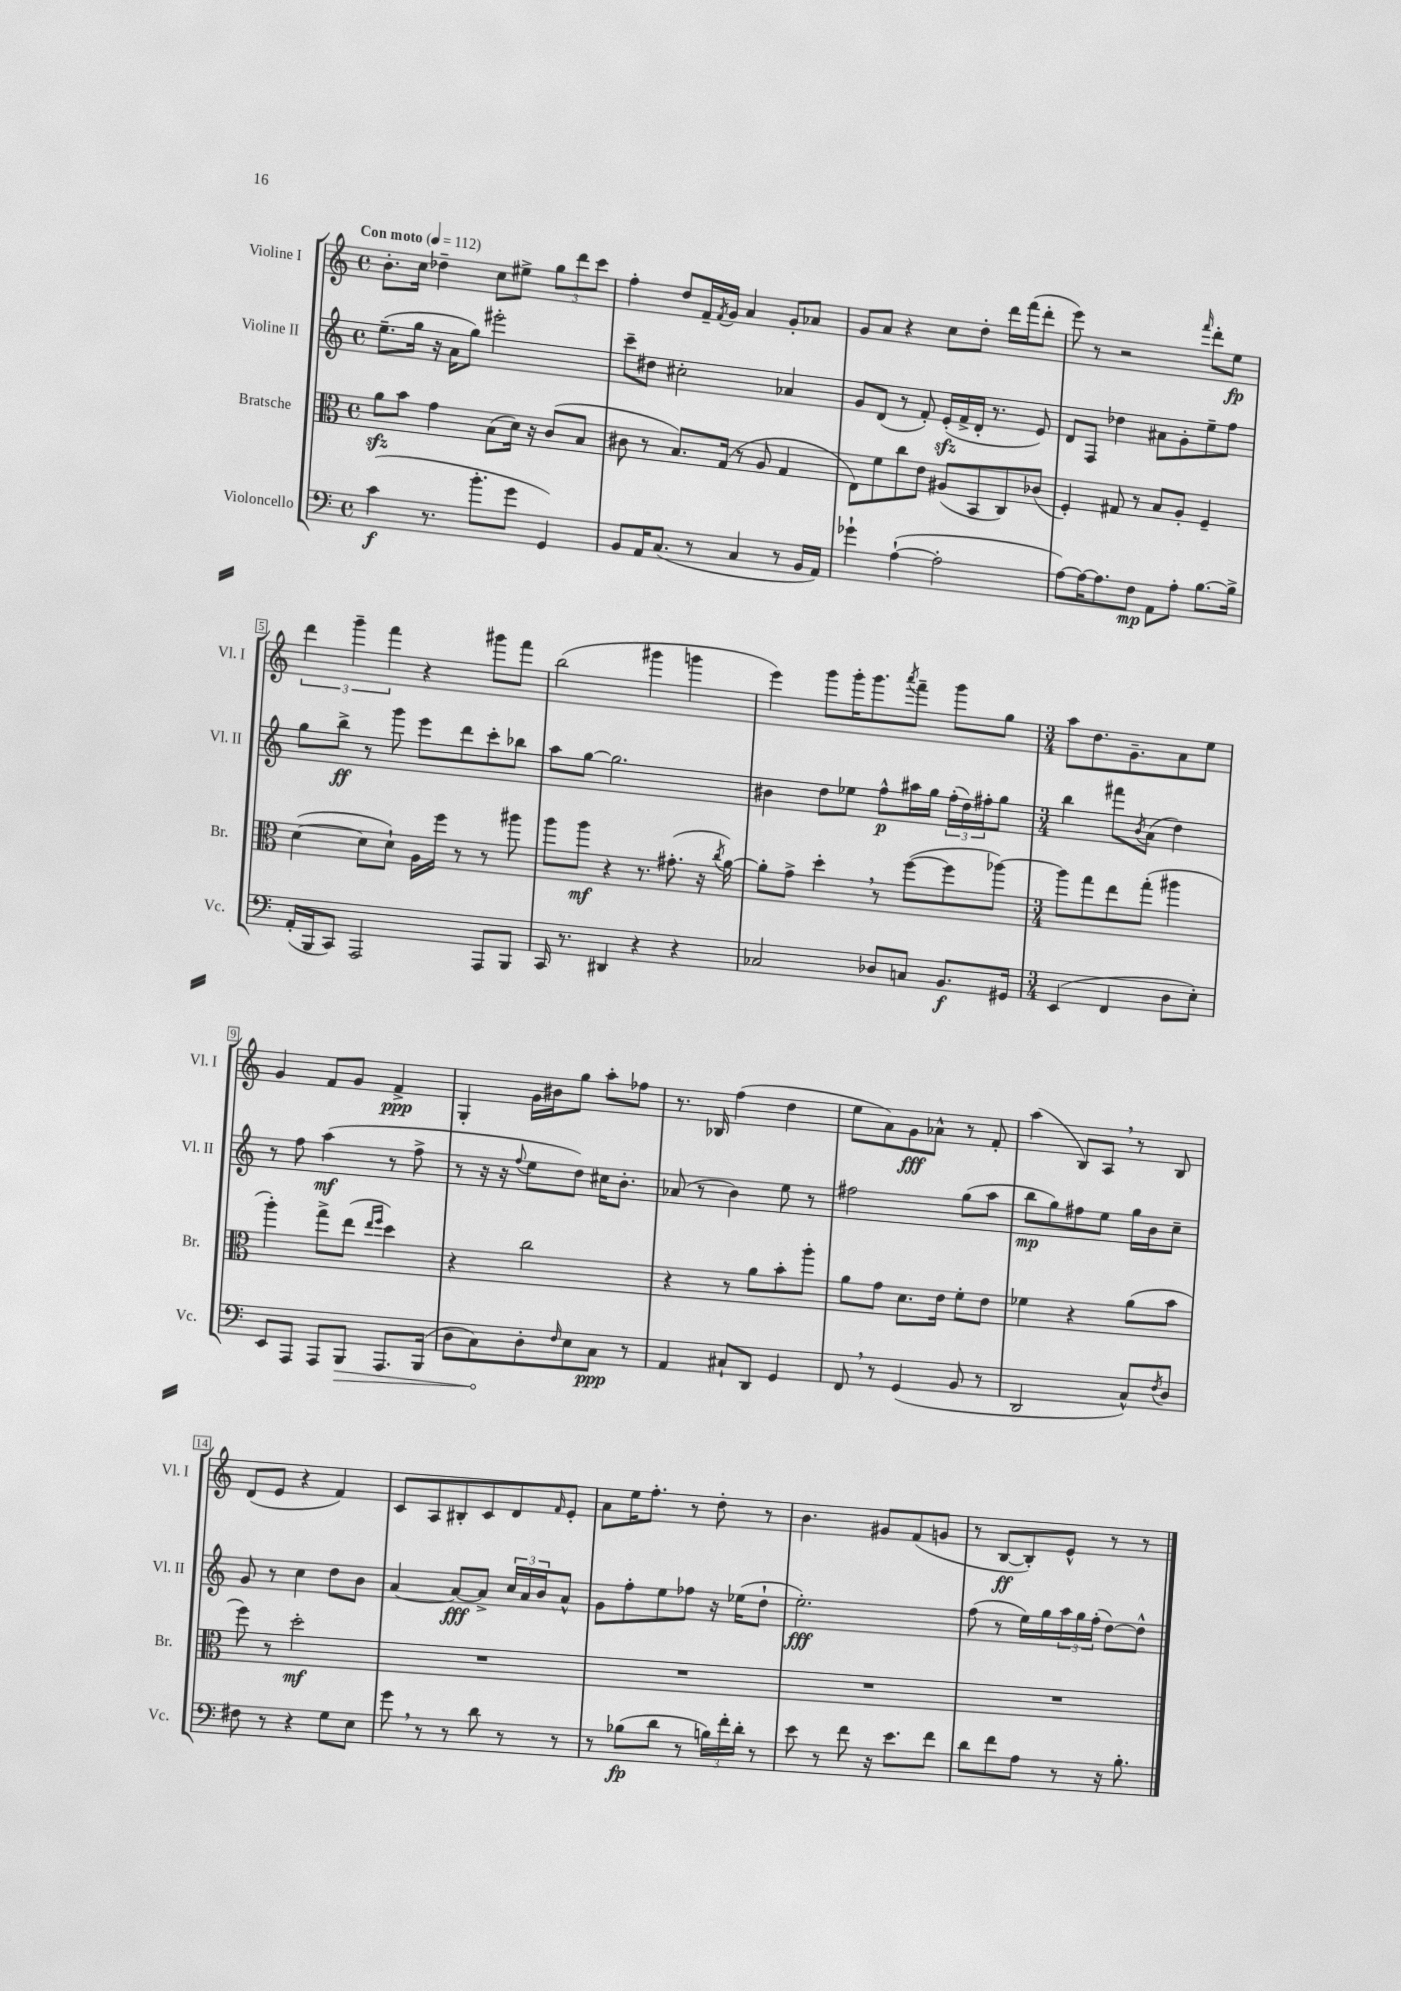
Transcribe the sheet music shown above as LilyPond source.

<<
\new StaffGroup <<
\new Staff = "s0" \with { instrumentName = "Violine I" shortInstrumentName = "Vl. I" } {
    \clef treble \key c \major \defaultTimeSignature \time 4/4 \tempo "Con moto" 4 = 112
    b'8.-. c''16 des''4-- c''8 eis''8-> \tuplet 3/2 { g''8 d'''8 c'''8 } |
    f''4-. d''8 f'16-- \acciaccatura { f'8 } g'16 a'4 g'8-. aes'8 |
    g'8 a'8 r4 c''8 d''8-. d'''16 f'''16( d'''8-. |
    e'''8) r8 r2 \grace { f'''16 } d'''8-. e''8\fp |
    \tuplet 3/2 { d'''4 g'''4-- f'''4 } r4 gis'''8 f'''8 |
    b''2( gis'''4 g'''4 |
    e'''4) g'''8 g'''16-. g'''8. \acciaccatura { a'''8 } f'''8-- g'''8 g''8 |
    \numericTimeSignature \time 3/4 a''8 d''8. g'8.-- a'8 e''8 |
    g'4 f'8 g'8 f'4->\ppp |
    g4-. g'16 bis'16 g''8 a''8-. fes''8 |
    r8. bes16 f''4( d''4 |
    e''8 a'8) g'8\fff aes'8-^ r8 f'8-. |
    a''4( b8) a8 \breathe r8 b8 |
    d'8( e'8 r4 f'4) |
    c'8 a8 bis8-. c'8 d'8 \grace { f'16 } e'8-. |
    a'8 e''16 f''8.-. r8 d''8-. r8 |
    b'4. gis'8 f'8( g'8 |
    r8 b8~\ff b8-.) e'8-^ r8 r8 \bar "|." |
}
\new Staff = "s1" \with { instrumentName = "Violine II" shortInstrumentName = "Vl. II" } {
    \clef treble \key c \major \defaultTimeSignature \time 4/4
    e''8.--( g''16 r16 a'16 g''8) eis'''2-. |
    c'''8-- dis''8 cis''2-. aes'4 |
    g'8 d'8( r8 f'8-.) e'16-.\sfz( f'16-> d'16-. r8. e'8) |
    d'8 f8 des''4 ais'8 g'8-. e''8-- f''8 |
    g''8 b''8->\ff r8 g'''8 e'''8 d'''8 c'''8-. bes''8 |
    a''8 g''8~ g''2. |
    bis'4 d''8 ees''8 f''8-^\p ais''16 g''16 \tuplet 3/2 { f''16-.( d''16) fis''16-. } g''8 |
    \numericTimeSignature \time 3/4 b''4 fis'''8 \acciaccatura { b'8 } a'8( d''4) |
    r8 f''8 a''4\mf( r8 f''8-> |
    r8 r16 r16 \appoggiatura { f''8 } e''8 d''8) cis''16 b'8.-. |
    aes'8( r8 b'4) e''8 r8 |
    fis''2 g''8( a''8 |
    b''8\mp g''8) fis''8 e''8 g''16 b'16 c''8-- |
    g'8 r8 c''4 d''8 b'8 |
    a'4~ a'8~\fff a'8-> \tuplet 3/2 { c''16 a'16 b'16 } a'8-^ |
    g'8 f''8-. e''8 fes''8 r16 ees''16( d''8-! |
    e''2.-.\fff) |
    f''8( r8 e''16) g''16 \tuplet 3/2 { a''16 g''16 f''16-.( } d''8~) d''8-^ \bar "|." |
}
\new Staff = "s2" \with { instrumentName = "Bratsche" shortInstrumentName = "Br." } {
    \clef alto \key c \major \defaultTimeSignature \time 4/4
    a'8\sfz b'8 g'4 b8( d'16) r16 c'8( b8 |
    cis'8 r8 b8.) g16( r8 a8 g4 |
    e8) f'8 c''8 e'8 ais8( b,8 c8) ces'8( |
    f4-.) gis8 r8 b8 a8-. f4-- |
    d'4~( d'8 d'8-!) a16 f''16 r8 r8 ais''8 |
    a''8 a''8\mf r4 r8. gis'8.-.( r16 \acciaccatura { c''8 } a'16~) |
    a'8-. g'8-> d''4-. \breathe r8 f''8~( f''8 aes''8~) |
    \numericTimeSignature \time 3/4 aes''8 g''8 e''8 g''8-.( ais''4 |
    a''4-.) g''8-> e''8( \grace { e''16 f''16 } d''4) |
    r4 c''2 |
    r4 r8 a'8 b'8-. a''8-. |
    a'8 g'8 d'8. e'16 f'8-. e'8 |
    fes'4 r4 a'8( b'8 |
    f''8) r8 d''2-.\mf |
    R2. |
    R2. |
    R2. |
    R2. \bar "|." |
}
\new Staff = "s3" \with { instrumentName = "Violoncello" shortInstrumentName = "Vc." } {
    \clef bass \key c \major \defaultTimeSignature \time 4/4
    c'4\f( r8. b'8.-. g'8 g,4) |
    b,8 a,16 c8.( r8 c4 r8 b,16 a,16) |
    ges'4-! a4~-!( a2-. |
    a8~) a16~ a8. f8\mp a,8 a8-. b8.~ b16-> |
    a,16-.( b,,16 c,8) a,,2 a,,8 b,,8 |
    c,16 r8. dis,4 r4 r4 |
    ces2 des8 c8 b,8.\f gis,16 |
    \numericTimeSignature \time 3/4 e,4( f,4 d8 e8-.) |
    e,8 a,,8 a,,8 \once \override Hairpin.circled-tip = ##t b,,8\> a,,8. b,,16( |
    d8 c8\!) d8-. \grace { f16 } e8 c8\ppp r8 |
    a,4 cis8-! d,8 g,4 |
    f,8 \breathe r8 g,4( b,8 r8 |
    d,2 c8-^) \acciaccatura { f8 } d8 |
    fis8 r8 r4 g8 e8 |
    g'8 \breathe r8 r8 d'8 r8 r8 |
    r8 bes8\fp( d'8 r8 \tuplet 3/2 { b16) f'16-. d'16-. } r8 |
    e'8 r8 f'8 r16 e'8. f'8 |
    d'8 f'8 a8 r8 r16 b8.-. \bar "|." |
}
>>
>>
\layout { \context { \Score \override BarNumber.stencil = #(make-stencil-boxer 0.1 0.3 ly:text-interface::print) } }
